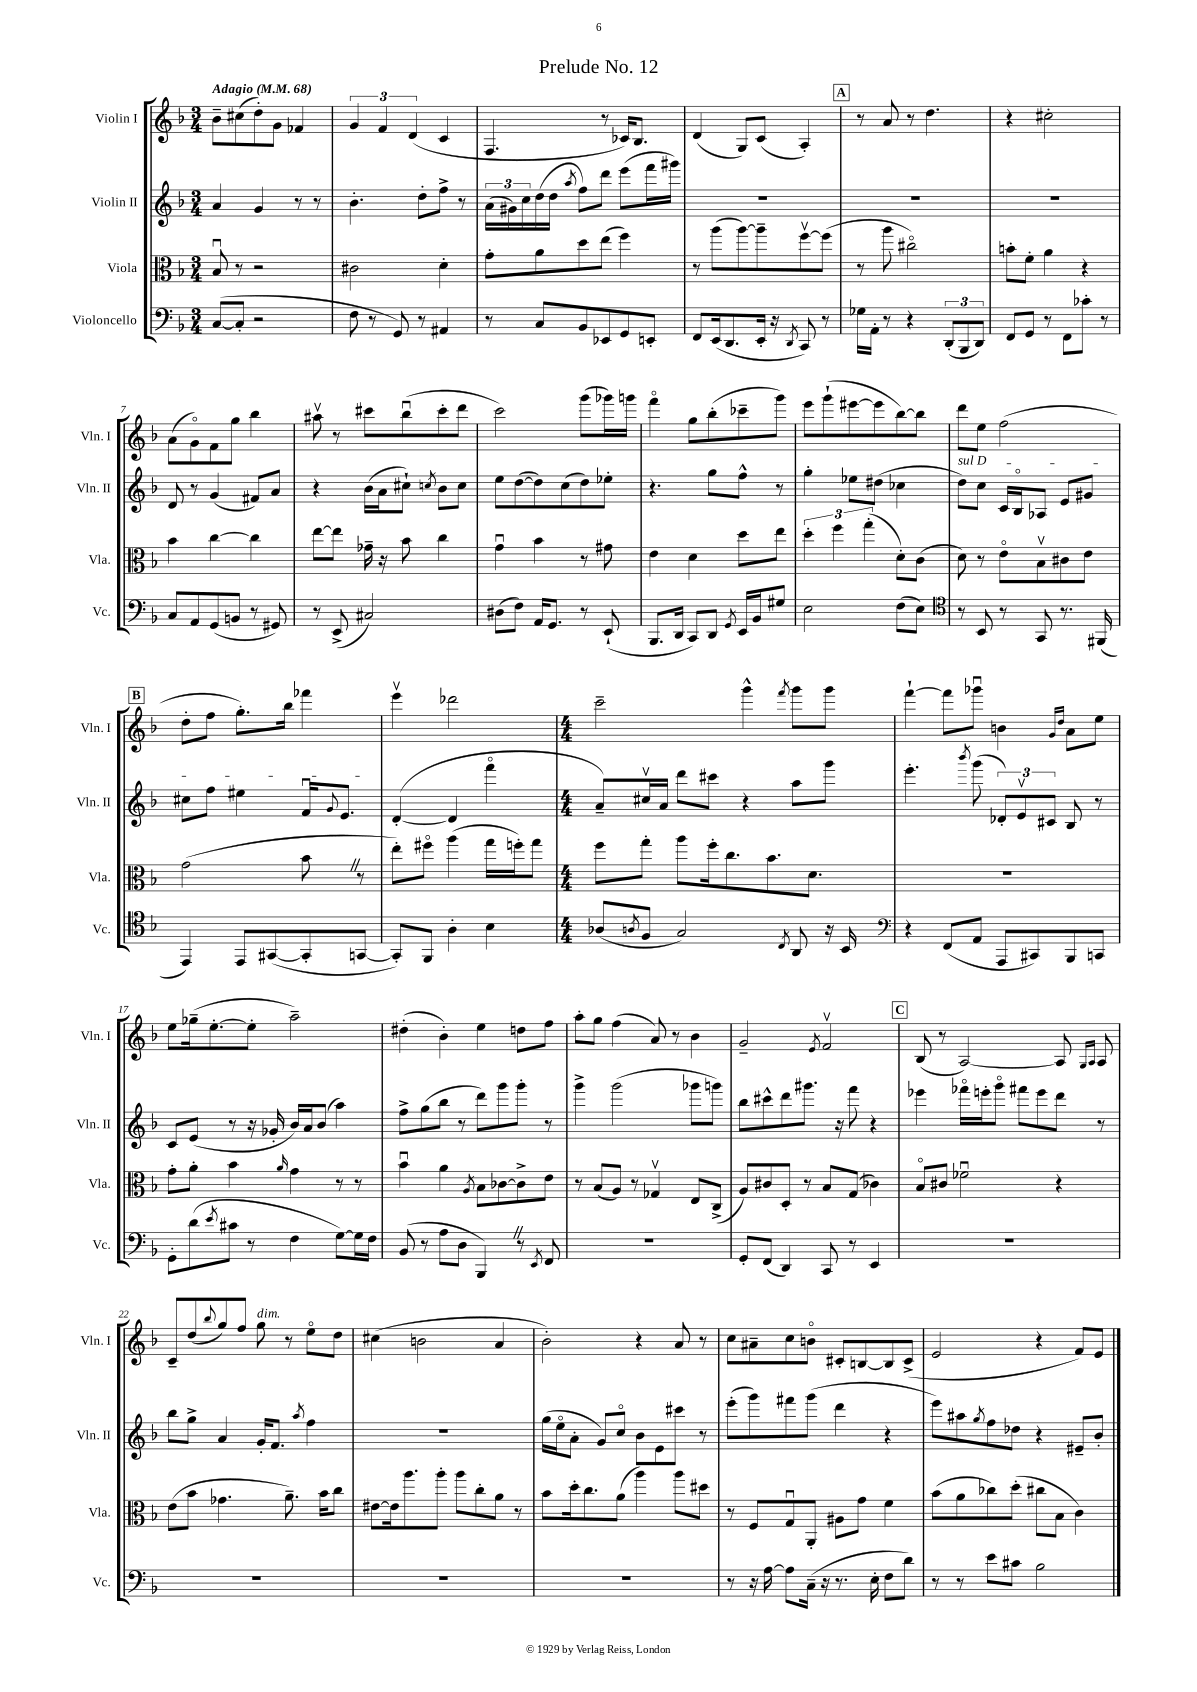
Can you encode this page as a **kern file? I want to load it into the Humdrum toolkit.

**kern	**kern	**kern	**kern
*part4	*part3	*part2	*part1
*staff4	*staff3	*staff2	*staff1
*I"Violoncello	*I"Viola	*I"Violin II	*I"Violin I
*I'Vc.	*I'Vla.	*I'Vln. II	*I'Vln. I
*clefF4	*clefC3	*clefG2	*clefG2
*k[b-]	*k[b-]	*k[b-]	*k[b-]
*M3/4	*M3/4	*M3/4	*M3/4
*MM68	*MM68	*MM68	*MM68
=1	=1	=1	=1
!	!	!	!LO:TX:a:B:t=Adagio
([8C/L	8B-u/	4a/	8b-~\L
8C'/J]	8r	.	(8cc#X\
2r	2r	4g/	8dd'\)
.	.	.	8g\J
.	.	8r	4f-X/
.	.	8r	.
=2	=2	=2	=2
8F\	2c#X\	4.b-'\	6g/
8r	.	.	.
.	.	.	6f/
8GG/)	.	.	.
.	.	.	(6d/
8r	.	8dd'\L	.
4AA#X/	4d'\	8ff^\J	4c/
.	.	8r	.
=3	=3	=3	=3
8r	8g'\L	(24a\LL	4.F/
.	.	24g#X\)	.
.	.	24cc\	.
8C/L	8a\	(16dd\	.
.	.	16dd\JJ	.
.	.	8qaa/	.
8BB-/	8dd\	8ff\L)	.
8EE-X/	(8ee\J	8ddd\J	8r
8GG/	4ff\)	(8eee\L	16c-X/KL)
.	.	.	8.B-/J
8EEn'/J	.	16fff\L	.
.	.	16ggg#X\JJ)	.
=4	=4	=4	=4
8FF/L	8r	2.r	(4d/
(16EE/k	(8aa\L	.	.
8.DD/	.	.	.
.	[8aa\)	.	8G/L)
16EE'/Jk	8aa~\]	.	(8c/J
16r	.	.	.
8qDD/	.	.	.
8CC/)	[8ffv\	.	4A'/)
8r	(8ff\J]	.	.
!!LO:REH:place=s1:t=A
=5	=5	=5	=5
16G-X\LL	8r	2.r	8r
16AA'\JJ	.	.	.
8r	8aa\	.	8a/
4r	2cc#X\)	.	8r
.	.	.	4.dd\
(12DD'/L	.	.	.
12BBB-/	.	.	.
12DD/J)	.	.	.
=6	=6	=6	=6
8FF/L	8bn'\L	2.r	4r
8GG/J	8f'\J	.	.
8r	4a\	.	2cc#X'\
8FF\L	.	.	.
8c-X'\J	4r	.	.
8r	.	.	.
!!LO:LB:g=z
=7	=7	=7	=7
8C/L	4b-\	8d/	(8a\L
8AA/	.	8r	8g\)
(8GG/	[4cc\	(4g/	8f\
8BBn/J	.	.	8gg\J
8r	4cc\]	8f#X/L)	4bb-\
8GG#X/)	.	8a/J	.
=8	=8	=8	=8
8r	[8ee\L	4r	8aa#Xv\
(8EE^/	8ee\J]	.	8r
2C#X/)	16g-X~\	(16b-\LL	8ccc#X\L
.	16r	16a\J	.
.	8b-\	8cc#X`\J)	(8bb-u\
.	.	8qccn/	.
.	4cc\	8b-\L	8ccc#'\
.	.	8cc\J	8ddd\J
=9	=9	=9	=9
(8D#X\L	4gu\	8ee\L	2ccc\)
8F\J)	.	([8dd\	.
16AA/KL	4b-\	8dd\])	.
8.GG/J	.	.	.
.	.	(8cc\	.
8r	8r	8dd\)	(8ggg\L
(8EE`/	8g#X\	8ee-X'\J	16ggg-X\L)
.	.	.	16gggn\JJ
=10	=10	=10	=10
8.BBB-/L	4e\	4.r	4fff\
16DD/Jk	.	.	.
8CC/L)	4d\	.	8gg\L
8DD/J	.	8gg\L	(8bb-'\
8qGG/	.	.	.
16EE/LL	8dd\L	8ff^^\J	8ccc-X~\
16BB-/J	.	.	.
8G#X/J	8ee\J	8r	8ggg\J)
=11	=11	=11	=11
2E\	6dd'\	4gg'\	8eee\L
.	.	.	(8ggg`\
.	6ff\	.	.
.	.	8ee-X\L	[8eee#X\
.	(6gg'\	.	.
.	.	(8dd#X\J	8eee#\]
(8F\L	8d'\L)	4cc-X\	[8bb-\)
8E\J)	(8c\J	.	8bb-\J]
=12	=12	=12	=12
*clefC4	*	*	*
!	!	!LO:TX:a:i:t=sul D	!
8r	8d\)	8dd\L)	8ddd\L
8BB-/	8r	8cc\J	8ee\J
8r	8e\L	16c/LL	(2ff\
.	.	16B-/J	.
8GG/	8B-v\	8A-X/J	.
8.r	8c#X\	8e/L	.
.	8e\J	8g#X/J	.
(16FF#X/	.	.	.
!!LO:LB:g=z
!!LO:REH:place=s1:t=B
=13	=13	=13	=13
4EE/)	(2g\	8cc#X\L	8dd'\L
.	.	8ff\J	8ff\J
8EE/L	.	4ee#X\	8.gg'\L)
([8GG#X/	.	.	.
.	.	.	16bb-\Jk
8GG#'/]	8b-Z\	16fu/KL	4fff-X\
.	.	8qqg/	.
.	.	8.e/J	.
[8GGn/J	8r	.	.
=14	=14	=14	=14
8GG'/L])	8ee'\L)	([4d'/	4eeev\
8FF/J	8ff#X\J	.	.
4A'\	(4aa\	4d/]	2ddd-X\
4B-\	16gg\LL	4fff\	.
.	16ffn'\J)	.	.
.	8gg\J	.	.
=15	=15	=15	=15
*M4/4	*M4/4	*M4/4	*M4/4
(8A-X/L	8ff\L	8a~/L)	2ccc~\
8qAn/	.	.	.
8F/J	8gg'\J	16cc#Xv/L	.
.	.	16a/JJ	.
2G/)	8aa\L	8ddd\L	.
.	16ff'\k	8ccc#X\J	.
.	8.cc\	.	.
.	.	4r	4ggg^^\
.	8.b-\	.	.
8qC/	.	.	8qfff/
8AA/	.	8aa\L	8ggg\L
.	8.d\J	.	.
16r	.	8ggg\J	8ggg\J
16BB-/	.	.	.
=16	=16	=16	=16
*clefF4	*	*	*
4r	1r	4.eee'\	[4fff`\
(8FF/L	.	.	8fff\L]
.	.	8qbbb-/	.
8AA/J	.	(8ggg\	8ggg-Xu\J
8AAA/L	.	12d-X'/L)	4bn\
.	.	12ev/	.
8CC#X/)	.	.	.
.	.	12c#X/J	.
.	.	.	16qqg/LL
.	.	.	16qqdd/JJ
8BBB-/	.	8B-/	8a\L
8CCn/J	.	8r	8ee\J
!!LO:LB:g=z
=17	=17	=17	=17
8GG'\L	8g'\L	8c/L	8ee\L
(8d\	8a'\J	(8e/J	(16gg-X~\k
.	.	.	[8.ee'\
8qe/	.	.	.
8c#X\J	4b-\	8r	.
8r	.	16r	8ee'\J]
.	.	16g-X'/	.
.	16qqa/	.	.
4F\	4g\	16b-/LL)	2aa~\)
.	.	16a/J	.
.	.	(8b-/J	.
[8G\L)	8r	4aa\)	.
16G\L]	8r	.	.
16F\JJ	.	.	.
=18	=18	=18	=18
(8BB-/	4b-u\	8ff^\L	(4dd#X'\
8r	.	(8gg\	.
8A\L	4a\	8bb-\J	4b-'\)
8D\J	.	8r	.
.	8qA/	.	.
4BBB-Z/)	8B-\L	8ddd\L)	4ee\
.	[8c-X\	8ggg\	.
8r	8c-^\]	8ggg'\J	8ddn\L
8qEE/	.	.	.
8FF/	8e\J	8r	8ff\J
=19	=19	=19	=19
1r	8r	4ggg^\	8aa'\L
.	(8B-/L	.	8gg\J
.	8A/J)	(2ggg\	(4ff\
.	8r	.	.
.	4G-Xv/	.	8a/)
.	.	.	8r
.	8E/L	8ggg-X\L	4b-\
.	(8C^/J	8gggn\J)	.
=20	=20	=20	=20
8GG'/L	8A/L)	8bb-\L	2g~/
(8FF/J	8c#X/	8ccc#X^^\	.
4DD/)	8D'/J	8ddd\	.
.	8r	8.ggg#X\J	.
.	.	.	8qe/
8CC/	8B-/L	.	2fv/
.	.	16r	.
8r	(8G/J	8fff\	.
4EE/	4c-X\)	4r	.
!!LO:REH:place=s1:t=C
=21	=21	=21	=21
1r	8B-/L	4eee-X\	(8B-/
.	8c#X/J	.	8r
.	2f-Xu\	16fff-X\LL	[2A/)
.	.	16eeen'\J	.
.	.	8ggg\J	.
.	.	8fff#X\L	.
.	.	8eee\	.
.	4r	8ddd\J	8A/]
.	.	.	16qqG/LL
.	.	.	16qqA/JJ
.	.	8r	8A/
!!LO:LB:g=z
=22	=22	=22	=22
1r	(8e\L	8bb-\L	8c~/L
.	8b-\J	8gg^\J	(8dd/
.	.	.	8qqbb-/
.	4.g-X\	4a/	8gg/)
.	.	.	8ff/J
!	!	!	!LO:TX:a:i:t=dim.
.	.	16g'/KL	8gg\
.	.	8.f/J	.
.	8.a~\)	.	8r
.	.	8qaa/	.
.	.	4ff\	8ee\L
.	16b-\KL	.	.
.	8cc\J	.	8dd\J
=23	=23	=23	=23
1r	[8e#X\L	1r	(4cc#X\
.	16e#\k]	.	.
.	8.aa\	.	.
.	.	.	2bn\
.	8aa'\J	.	.
.	8aa\L	.	.
.	8cc'\	.	.
.	8a\J	.	4a/
.	8r	.	.
=24	=24	=24	=24
1r	8b-\L	(16gg\LL	2b-'\)
.	.	16ee\J	.
.	16dd'\k	8a'\J	.
.	8.cc\	.	.
.	.	8g/L)	.
.	(8a\J	8cc/J	.
.	4aa\)	8b-\L	4r
.	.	8e\	.
.	8aa\L	8ccc#X\J	8a/
.	8dd#X\J	8r	8r
=25	=25	=25	=25
8r	8r	(8eee'\L	8cc\L
16r	8F/L	8ggg\)	8a#X~\
[16A\	.	.	.
8A\L]	8Gu/	8fff#X\	8cc\
(16C~\Jk	8AA'/J	(8ggg\J	8bn\J
16r	.	.	.
8.r	8A#X\L	4ddd\	8c#X'/L
.	8g\J	.	[8Bn/
16E'\	.	.	.
8F\L	4f\	4r	8B/]
8d\J)	.	.	(8c#^/J
=26	=26	=26	=26
8r	(8b-\L	8eee\L)	2e/
8r	8a\	8aa#X\	.
.	.	8qgg/	.
8e\L	8cc-X\)	8ff\	.
8c#X\J	(8dd'\J	8dd-X\J	.
2B-\	8cc#X\L	4r	4r
.	8B-\J	.	.
.	4c\)	8e#X~/L	8f/L)
.	.	8b-'/J	8e/J
==	==	==	==
*-	*-	*-	*-
